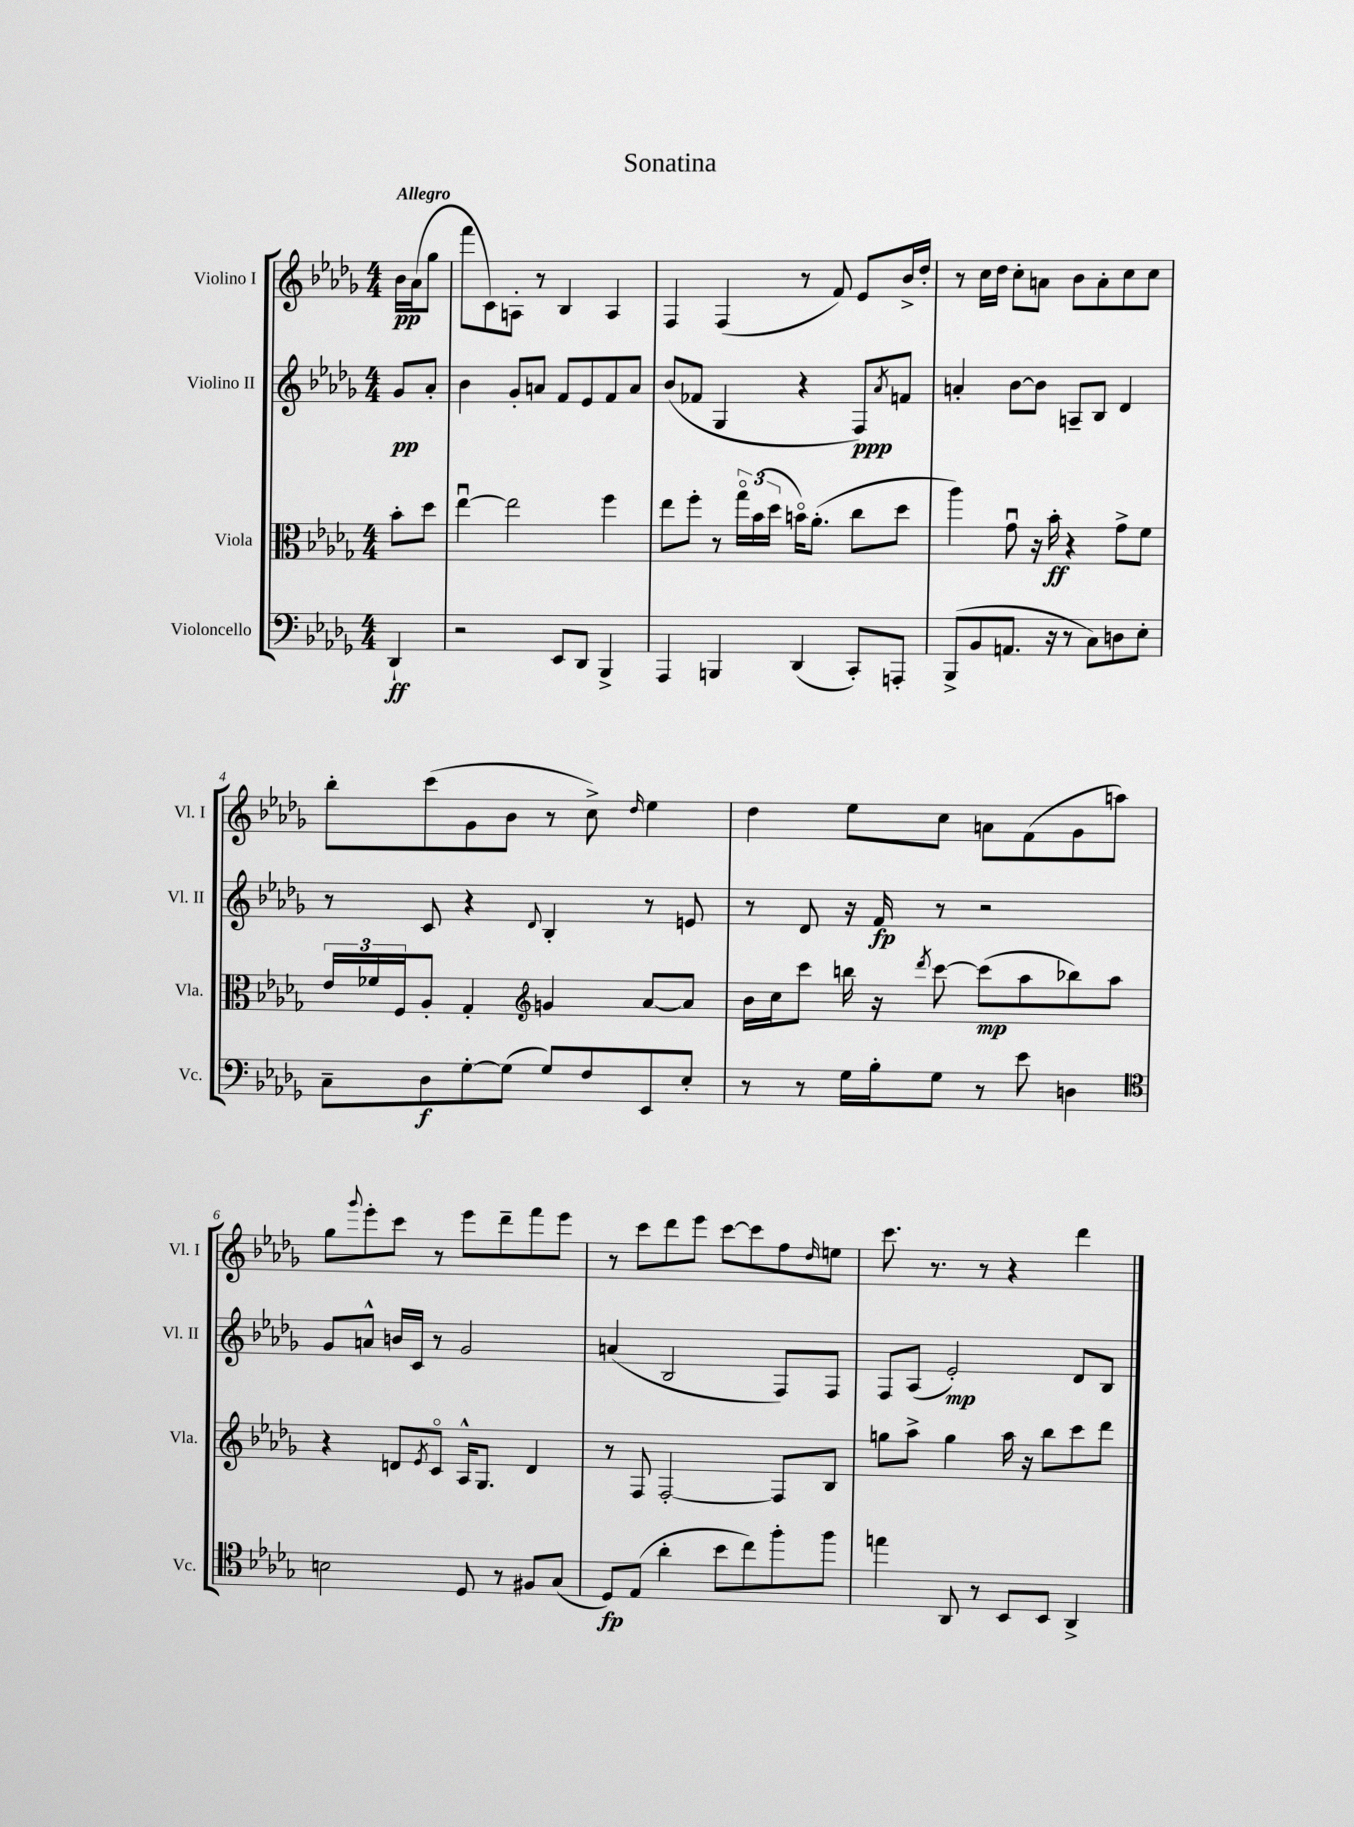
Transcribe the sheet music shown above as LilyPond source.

\header { title = "Sonatina" }
<<
\new StaffGroup <<
\new Staff = "s0" \with { instrumentName = "Violino I" shortInstrumentName = "Vl. I" } {
    \clef treble \key des \major \numericTimeSignature \time 4/4 \partial 4 \tempo "Allegro"
    bes'16\pp aes'16( ges''8 |
    f'''8 c'8) a8-. r8 bes4 a4 |
    f4 f4( r8 f'8) ees'8 bes'16-> des''16-. |
    r8 c''16 des''16 c''8-. a'8 bes'8 a'8-. c''8 c''8 |
    bes''8-. c'''8( ges'8 bes'8 r8 c''8->) \grace { des''16 } ees''4 |
    des''4 ees''8 c''8 a'8 f'8( ges'8 a''8) |
    ges''8 \appoggiatura { ges'''8 } ees'''8-. c'''8 r8 ees'''8 des'''8-- f'''8 ees'''8 |
    r8 c'''8 des'''8 ees'''8 c'''8~ c'''8 f''8 \grace { des''16 } e''8 |
    c'''8. r8. r8 r4 des'''4 \bar "|." |
}
\new Staff = "s1" \with { instrumentName = "Violino II" shortInstrumentName = "Vl. II" } {
    \clef treble \key des \major \numericTimeSignature \time 4/4 \partial 4
    ges'8\pp aes'8-. |
    bes'4 ges'8-. a'8 f'8 ees'8 f'8 a'8 |
    bes'8( fes'8 ges4 r4 f8\ppp) \acciaccatura { aes'8 } f'8 |
    a'4-. bes'8~ bes'8 a8-- bes8 des'4 |
    r8 c'8 r4 \appoggiatura { des'8 } bes4-. r8 e'8 |
    r8 des'8 r16 f'16\fp r8 r2 |
    ges'8 a'8-^ b'16 c'16 r8 ges'2 |
    a'4( bes2 f8) f8 |
    f8 aes8( ees'2-.\mp) des'8 bes8 \bar "|." |
}
\new Staff = "s2" \with { instrumentName = "Viola" shortInstrumentName = "Vla." } {
    \clef alto \key des \major \numericTimeSignature \time 4/4 \partial 4
    bes'8-. des''8 |
    ees''4~\downbow ees''2 f''4 |
    ees''8 f''8-. r8 \tuplet 3/2 { ges''16\flageolet bes'16( des''16 } b'16\flageolet) aes'8.-.( c''8 des''8 |
    aes''4) ges'8\downbow r16 bes'16-.\ff r4 ges'8-> f'8 |
    \tuplet 3/2 { ees'16 fes'16 f16 } aes8-. ges4-. \clef treble g'4 aes'8~ aes'8 |
    bes'16 c''16 c'''8 b''16 r16 \acciaccatura { des'''8 } c'''8~ c'''8\mp( aes''8 bes''8) aes''8 |
    r4 d'8 \acciaccatura { ees'8 } c'8\flageolet aes16-^ ges8. d'4 |
    r8 f8 f2~-. f8 bes8 |
    g''8 aes''8-> g''4 aes''16 r16 bes''8 c'''8 des'''8 \bar "|." |
}
\new Staff = "s3" \with { instrumentName = "Violoncello" shortInstrumentName = "Vc." } {
    \clef bass \key des \major \numericTimeSignature \time 4/4 \partial 4
    des,4-!\ff |
    r2 ees,8 des,8 bes,,4-> |
    aes,,4 b,,4 des,4( c,8-.) a,,8-. |
    bes,,8->( bes,8 a,8. r16 r8 c8) d8 ees8-. |
    c8-- des8\f ges8~-. ges8( ges8) f8 ees,8 ees8-. |
    r8 r8 ges16 bes16-. ges8 r8 ees'8 d4 |
    \clef tenor b2 des8 r8 fis8 ges8( |
    des8\fp) ees8( aes'4-. bes'8 c''8) f''8-. f''8 |
    e''4 aes,8 r8 bes,8 bes,8 aes,4-> \bar "|." |
}
>>
>>
